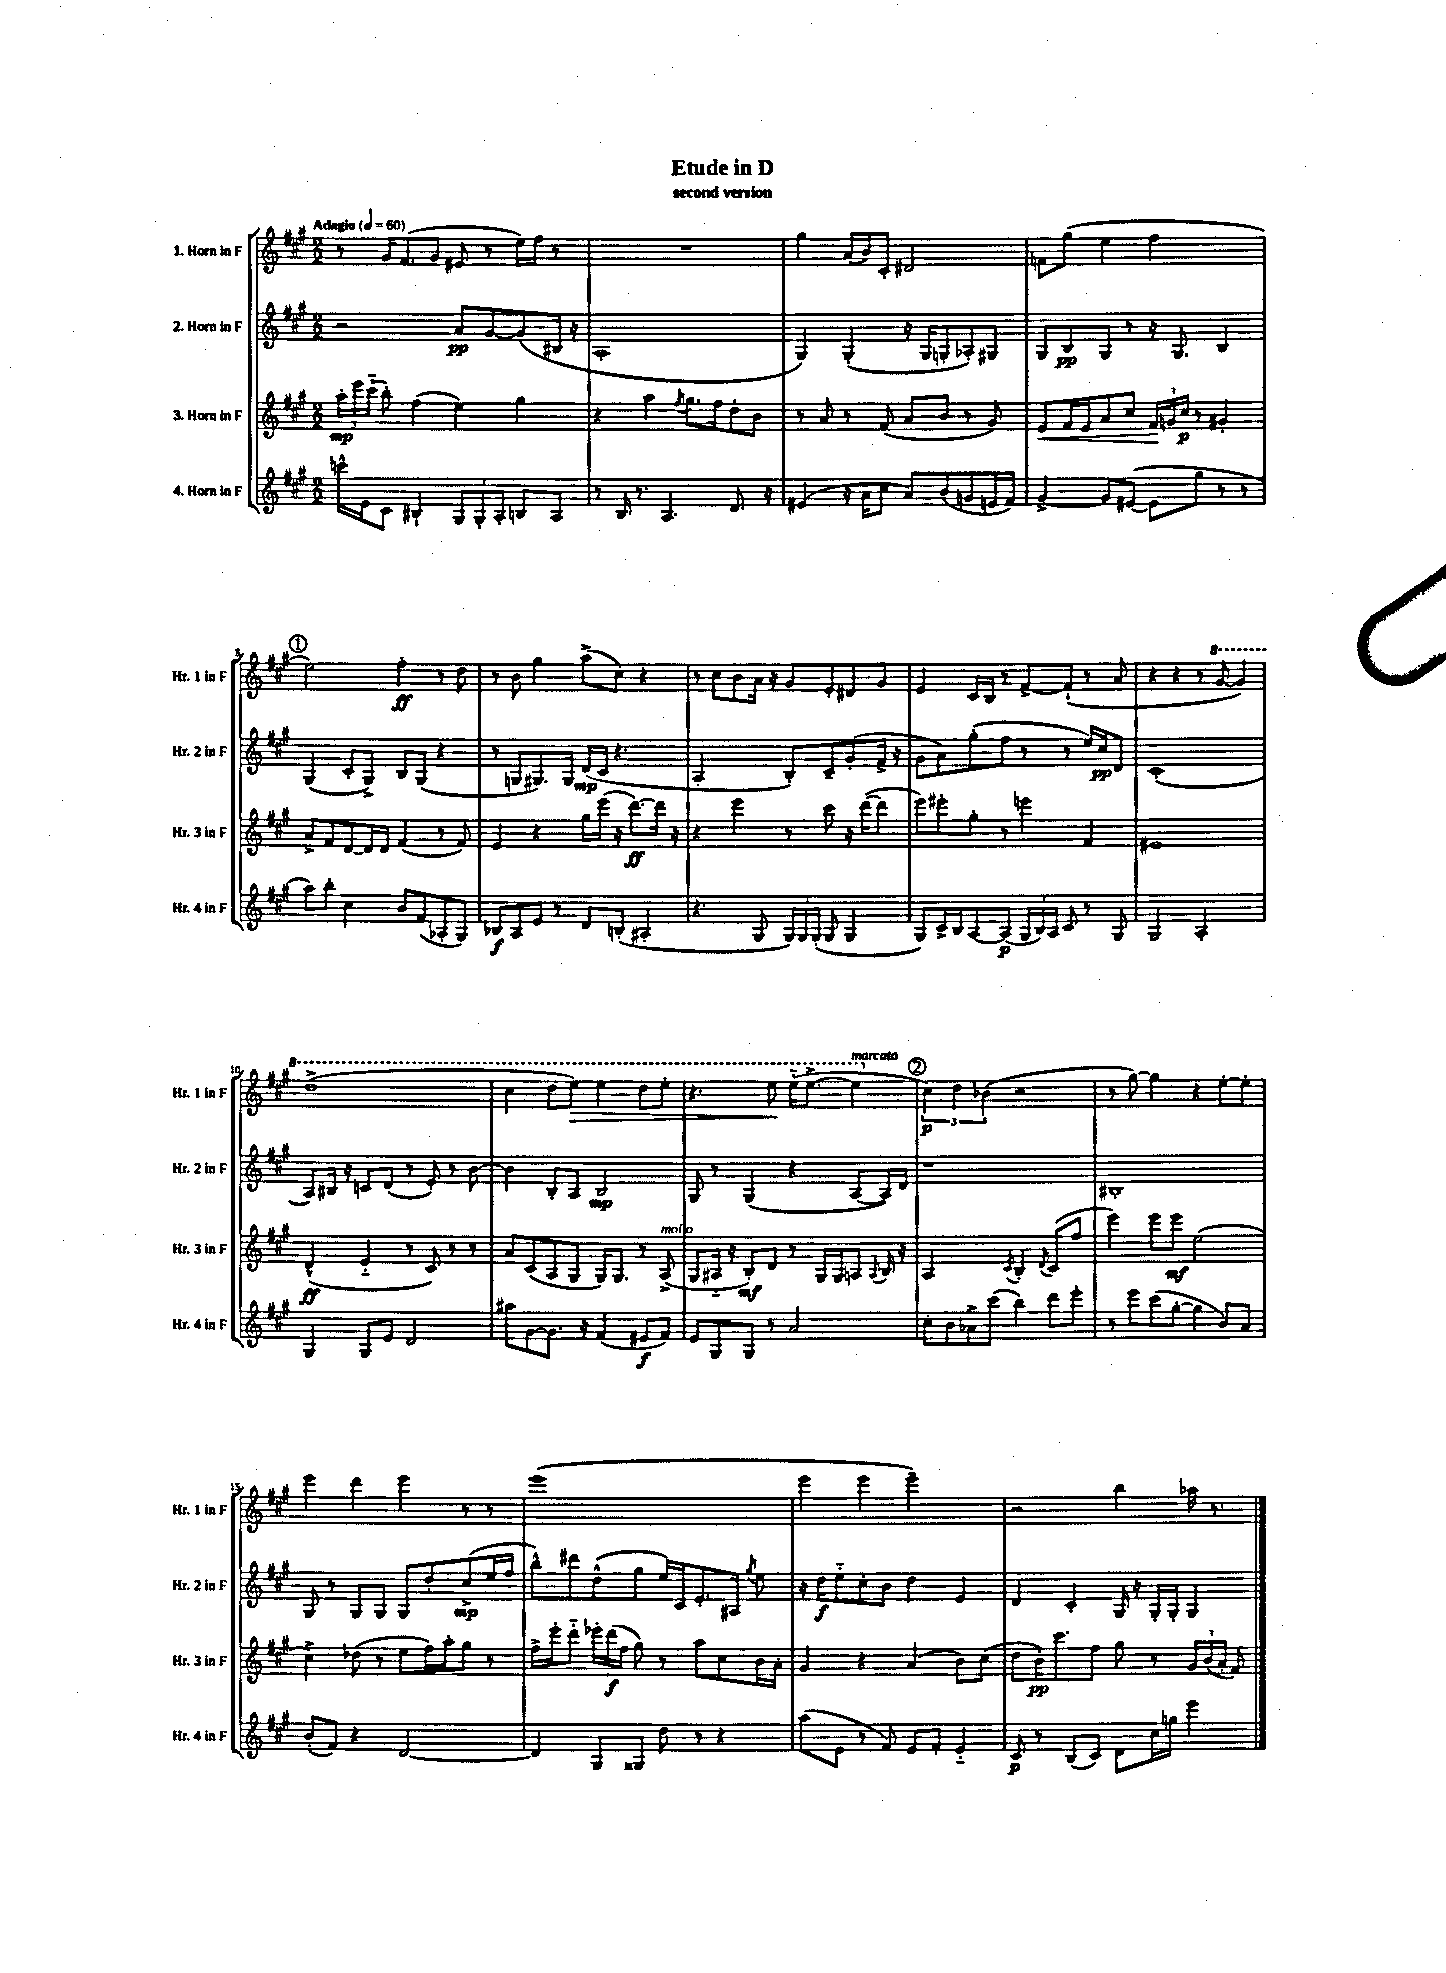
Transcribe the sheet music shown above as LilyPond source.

\header { title = "Etude in D" subtitle = "second version" }
<<
\new StaffGroup <<
\new Staff = "s0" \with { instrumentName = "1. Horn in F" shortInstrumentName = "Hr. 1 in F" } {
    \clef treble \key a \major \numericTimeSignature \time 2/2 \tempo "Adagio" 4 = 60
    \autoBeamOff r8 gis'16[ fis'8.( gis'8] eis'8 r8 e''16[) fis''16] r8 |
    R1 |
    gis''4 a'16[( b'16) cis'8]-. dis'2 |
    f'8[ gis''8]( e''4 fis''2 |
    \mark \markup { \circle "1" } e''2) fis''4-.\ff r8 d''8 |
    r8 b'8 gis''4 a''8[->( cis''8]) r4 |
    r8 cis''8[ b'8 a'16] r16 gis'8[ e'8-. dis'8 gis'8] |
    e'4 cis'16[ b16] r8 fis'8[~-> fis'8]-!( r8 a'8 |
    r4 r4 r8 \ottava #1 gis''8~ gis''4) |
    d'''1->( |
    cis'''4 d'''8[ e'''8]\>) e'''4 d'''8[ e'''8]-. |
    r4. e'''8\! e'''16[-_( e'''8.]~-> e'''4^\markup { \italic "marcato" } \ottava #0 |
    \mark \markup { \circle "2" } \tuplet 3/2 { cis''4\p) d''4 bes'4( } r2 |
    r8 gis''8~) gis''4 r4 e''8[~-. e''8]-. |
    e'''4 d'''4 e'''4 r8 r8 |
    e'''1( |
    e'''4 e'''4 e'''2--) |
    r2 b''4 aes''16 r8. \bar "|." |
}
\new Staff = "s1" \with { instrumentName = "2. Horn in F" shortInstrumentName = "Hr. 2 in F" } {
    \clef treble \key a \major \numericTimeSignature \time 2/2
    \autoBeamOff r2 a'8[\pp gis'8~ gis'8( bis16] r16 |
    a1-. |
    gis4) gis4-.( r16 gis16[ g8-. aes8-.) gis8] |
    gis8[ b8\pp gis8] r8 r16 gis8. b4 |
    \mark \markup { \circle "1" } gis4( cis'8[-. gis8]->) b8[ gis8]( r4 |
    r8 g8[ gis8.) gis16] d'16[\mp( cis'16] r4. |
    a2-. b8[-.) cis'8-- gis'8-.( fis'16]-> r16 |
    gis'8[ a'8) gis''8-.( fis''8] r8 r8 e''16[) cis''16\pp d'8] |
    cis'1-.( |
    a8[) bis16] r16 c'8[ d'8]( r8 e'8-.) r8 b'8~ |
    b'4 b8[-. a8] b2\mp |
    gis8 r8 gis4( r4 a8[~ a16) d'16] |
    \mark \markup { \circle "2" } r1 |
    bis1-. |
    gis8 r8 gis8[ gis8] gis8[ d''8-. cis''8->\mp( e''16 fis''16] |
    b''8[-^) dis'''8 d''8-^( gis''8] e''16[) cis'16 e'8.-. ais16] \acciaccatura { gis''8 } e''8 |
    r16 d''16[\f e''8-_ cis''8-. b'8] d''4 e'4 |
    d'4 cis'4-. gis16 r16 gis16[-. gis16]-. gis4 \bar "|." |
}
\new Staff = "s2" \with { instrumentName = "3. Horn in F" shortInstrumentName = "Hr. 3 in F" } {
    \clef treble \key a \major \numericTimeSignature \time 2/2
    \autoBeamOff \tuplet 3/2 { a''16[-.\mp e'''16 cis'''16]-_( } b''8-.) fis''4( e''4) gis''4 |
    r4 a''4 \acciaccatura { fis''8 } gis''8.[ fis''16 d''8-. b'8] |
    r8 a'8 r8 fis'8( a'8[ b'8] r8 gis'8) |
    e'8[\< fis'16 e'16 a'8 cis''8] \tuplet 3/2 { fis'16[\! g'16 cis''16]\p } r8 gis'4-. |
    \mark \markup { \circle "1" } a'8[-> fis'8 d'8~ d'16 d'16] fis'4( r8 fis'8) |
    e'4 r4 gis''16[ e'''16]( r16 d'''8.[~\ff) d'''16] r16 |
    r4 e'''4 r8 cis'''8 r16 d'''16[~( d'''8] |
    e'''8[) eis'''8-. gis''8]-. r8 e'''4 fis'4 |
    eis'1 |
    d'4-^\ff( e'4-_ r8 cis'8) r8 r8 |
    a'8[ cis'8( a8 gis8] gis16[) gis8.] r8 a8->^\markup { \italic "molto" }( |
    gis8[ ais16]-_ r16 b8[-.\mf) d'8] r8 gis16[ gis16 a8] \appoggiatura { a8 } b16 r16 |
    \mark \markup { \circle "2" } a2 \acciaccatura { cis'8 } b4-. \acciaccatura { d'8 } cis'8[( fis''8] |
    e'''4) e'''8[ e'''8]\mf e''2( |
    cis''4->) des''8( r8 e''8[ fis''16) a''16-. gis''8] r8 |
    fis''16[-> e'''16-. d'''8]-_ \tuplet 3/2 { ees'''16[-. d'''16\f( fis''16] } gis''8) r8 a''8[ cis''8 b'16 a'16]-. |
    gis'4 r4 a'4( b'8[) cis''8]( |
    d''8[ b'16-.\pp) cis'''8. fis''8] gis''8 r8 \tuplet 3/2 { gis'16[ b'16( a'16]-. } fis'8) \bar "|." |
}
\new Staff = "s3" \with { instrumentName = "4. Horn in F" shortInstrumentName = "Hr. 4 in F" } {
    \clef treble \key a \major \numericTimeSignature \time 2/2
    \autoBeamOff c'''16[-^ e'16 cis'8] bis4-! \tuplet 3/2 { gis8[ gis8-. a8]-. } b8[ a8] |
    r8 b16 r8. a4. d'8. r16 |
    eis'4( r16 a'16[ cis''8] a'8[) b'8( g'8 e'16 fis'16]) |
    gis'4~-> gis'8[ eis'8]~( eis'8[ gis''8] r8 r8 |
    \mark \markup { \circle "1" } a''8[) b''8]-. cis''4 b'8[ fis'8( aes8-. gis8]) |
    bes8[\f a8 e'8] r8 d'8[ b8]-.( ais4-. |
    r4. gis8 \tuplet 3/2 { gis16[) gis16 gis16]-.( } gis8 gis4 |
    gis8[) cis'16-> b16 a8~ a8]\p( \tuplet 3/2 { gis16[ b16) a16] } cis'8 r8 gis8 |
    gis2 a2-. |
    gis4 gis8[ e'8] d'2 |
    ais''8[ gis'8~ gis'8.] r16 fis'4( eis'8[\f fis'8]) |
    e'8[ gis8 gis8] r8 a'2 |
    \mark \markup { \circle "2" } cis''8[-. b'8 aes'8-> cis'''8]( b''4) d'''8[ e'''8]-. |
    r8 e'''8[ cis'''8( gis''8]~-. gis''4 b'8[) a'8] |
    b'8[-.( fis'8]) r4 d'2~ |
    d'4 gis8[ gisis8] d''8 r8 r4 |
    a''8[( e'8] r8 fis'8) e'8[ fis'8]-. e'4-_ |
    cis'8\p r8 b8[( cis'8]) d'8[ cis''16 g''16] e'''4 \bar "|." |
}
>>
>>
